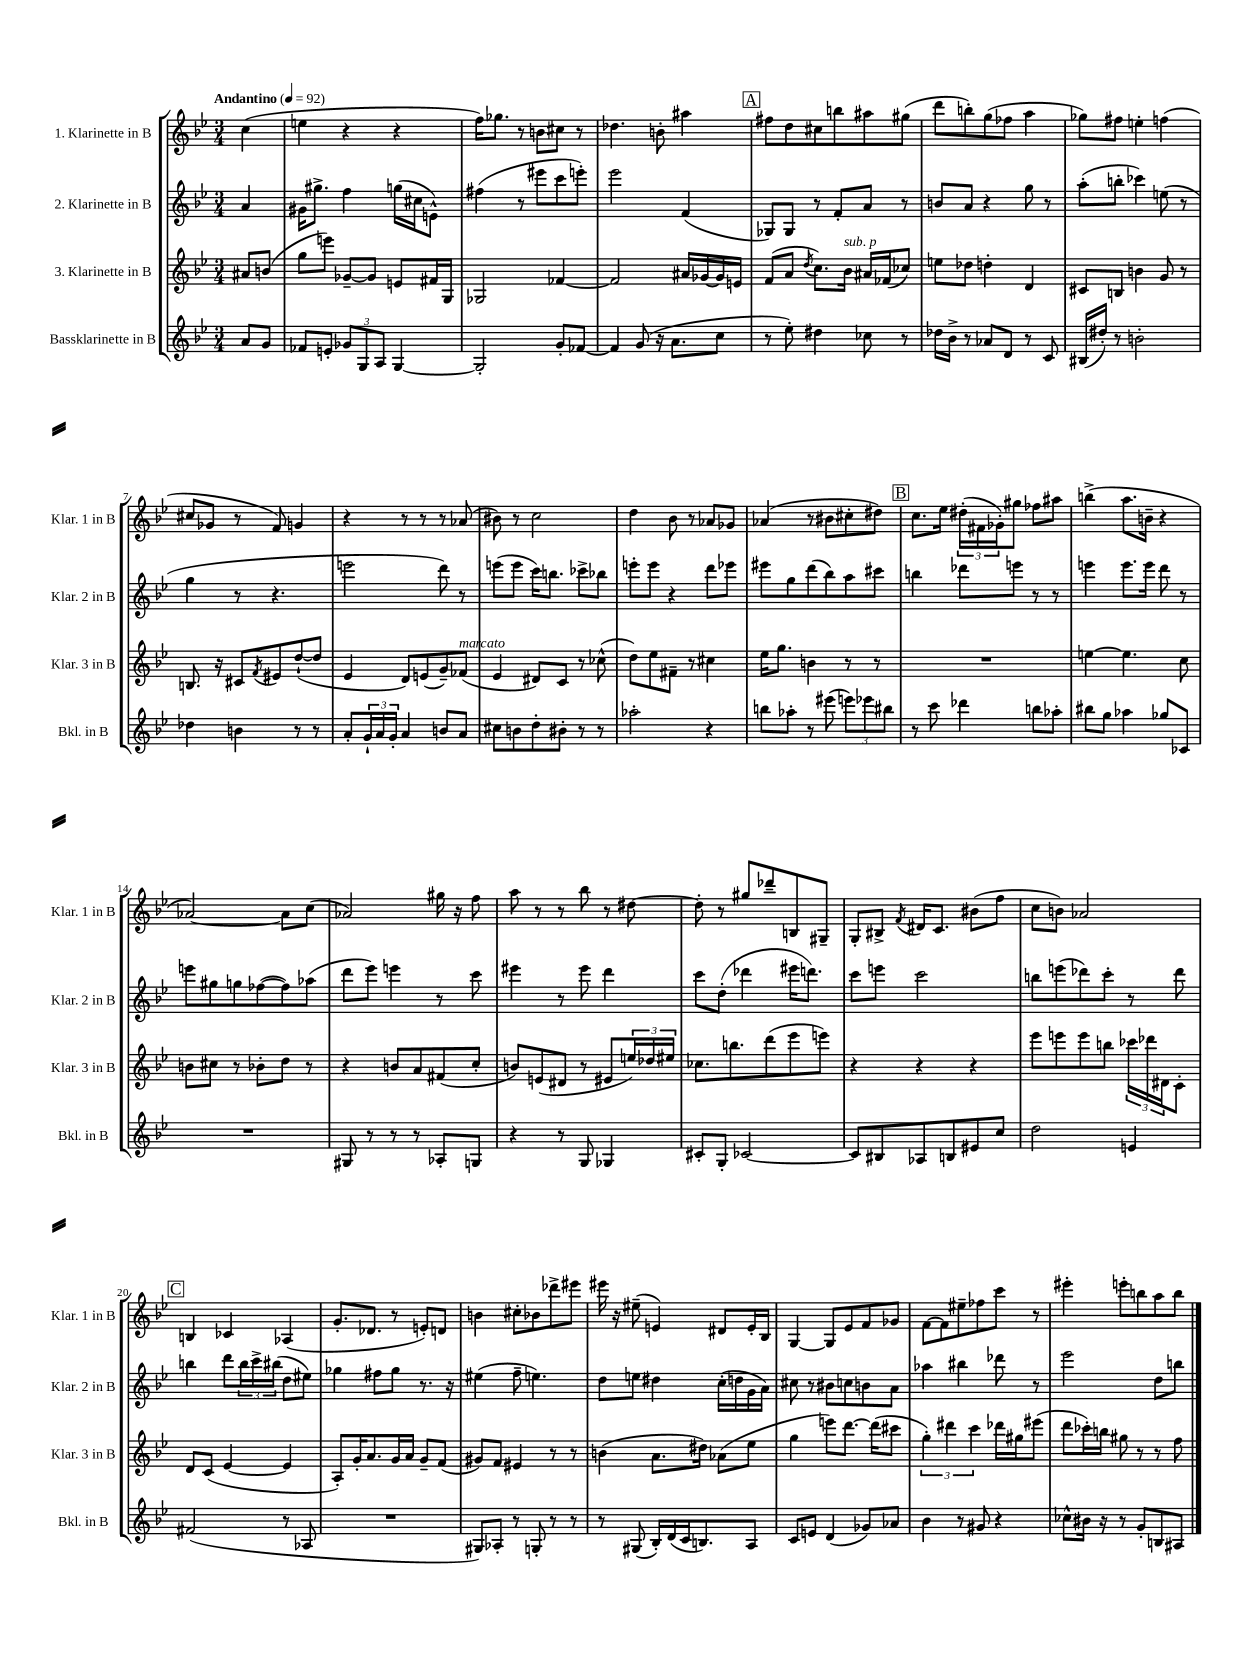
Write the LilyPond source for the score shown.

<<
\new StaffGroup <<
\new Staff = "s0" \with { instrumentName = "1. Klarinette in B" shortInstrumentName = "Klar. 1 in B" } {
    \clef treble \key bes \major \numericTimeSignature \time 3/4 \partial 4 \tempo "Andantino" 4 = 92
    c''4( |
    e''4 r4 r4 |
    f''16) ges''8. r8 b'8 cis''8 r8 |
    des''4. b'8-. ais''4 |
    \mark \markup { \box "A" } fis''8 d''8 cis''8 b''8 ais''8 gis''8( |
    d'''8 b''8-.) g''8( fes''8 a''4 |
    ges''8) fis''8 e''4-. f''4( |
    cis''8 ges'8 r8 f'8) g'4 |
    r4 r8 r8 r8 aes'8( |
    bis'8) r8 c''2 |
    d''4 bes'8 r8 aes'8 ges'8 |
    aes'4( r8 bis'8 cis''8-. dis''8) |
    \mark \markup { \box "B" } c''8. ees''16 \tuplet 3/2 { dis''16-.( fis'16 ges'16-.) } gis''8 fes''8 ais''8 |
    b''4->( a''8. b'16-- r4 |
    aes'2~) aes'8 c''8( |
    aes'2) gis''16 r16 f''8 |
    a''8 r8 r8 bes''8 r8 dis''8~ |
    dis''8-. r8 gis''8 des'''8-- b8 gis8-- |
    g8-. bis8-> \acciaccatura { f'8 } dis'16 c'8. bis'8( f''8 |
    c''8 b'8) aes'2 |
    \mark \markup { \box "C" } b4 ces'4 aes4( |
    g'8.-. des'8. r8 e'8-.) d'8 |
    b'4 cis''8-. bes'8 des'''8-> eis'''8 |
    eis'''16 r16 eis''8--( e'4) dis'8 e'16-. bes16 |
    g4~ g8 ees'8 f'8 ges'8 |
    f'8~ f'8 eis''8-- fes''8 c'''8 r8 |
    eis'''4-. e'''8-. b''8 a''8 b''8 \bar "|." |
}
\new Staff = "s1" \with { instrumentName = "2. Klarinette in B" shortInstrumentName = "Klar. 2 in B" } {
    \clef treble \key bes \major \numericTimeSignature \time 3/4 \partial 4
    a'4 |
    gis'16 gis''8.-> f''4 g''16( cis''16 e'8-^) |
    fis''4( r8 eis'''8 c'''8 e'''8-.) |
    ees'''2 f'4( |
    \mark \markup { \box "A" } ges8) ges8 r8 f'8-. a'8 r8 |
    b'8 a'8 r4 g''8 r8 |
    a''8-.( b''8-. ces'''4) e''8( r8 |
    g''4 r8 r4. |
    e'''2 d'''8) r8 |
    e'''8( e'''8 c'''16) b''8. ces'''8-> bes''8 |
    e'''8-. e'''8 r4 d'''8 ees'''8 |
    eis'''8 g''8 d'''8( bes''8) a''8 cis'''8 |
    \mark \markup { \box "B" } b''4 des'''8 e'''8 r8 r8 |
    e'''4 e'''8. e'''16 d'''8 r8 |
    e'''8 gis''8 g''8 fes''8~( fes''8) aes''8( |
    d'''8 ees'''8) e'''4 r8 c'''8 |
    eis'''4 r8 eis'''8 d'''4 |
    c'''8 d''8-.( des'''4 eis'''16 d'''8.) |
    c'''8 e'''8 c'''2 |
    b''8 e'''8( des'''8) c'''8-. r8 des'''8 |
    \mark \markup { \box "C" } b''4 d'''8 \tuplet 3/2 { b''16 c'''16-> bis''16( } d''8 eis''8) |
    ges''4 fis''8 ges''8 r8. r16 |
    eis''4( f''8-- e''4.) |
    d''8 e''8 dis''4 c''16-.( d''16 g'16 a'16) |
    cis''8 r8 bis'8 c''8 b'8 a'8 |
    aes''4 bis''4 des'''8 r8 |
    ees'''2 d''8 b''8 \bar "|." |
}
\new Staff = "s2" \with { instrumentName = "3. Klarinette in B" shortInstrumentName = "Klar. 3 in B" } {
    \clef treble \key bes \major \numericTimeSignature \time 3/4 \partial 4
    ais'8 b'8( |
    g''8 e'''8) ges'8~-- ges'8 e'8 fis'16 g16 |
    ges2 fes'4~ |
    fes'2 ais'16 ges'16~ ges'16 e'16 |
    \mark \markup { \box "A" } f'8( a'8 \acciaccatura { d''8 } c''8.) bes'16^\markup { \italic "sub. p" } ais'16 fes'16( ces''8) |
    e''8 des''8 d''4-. d'4 |
    cis'8 b8 b'4 g'8 r8 |
    b8. r16 cis'8 \acciaccatura { f'8 } eis'8 d''8~-!( d''8 |
    ees'4 d'8) e'8( g'8--) fes'8^\markup { \italic "marcato" }( |
    ees'4 dis'8) c'8 r8 ces''8-^( |
    d''8) ees''8 fis'8-- r8 cis''4 |
    ees''16 g''8. b'4 r8 r8 |
    \mark \markup { \box "B" } R2. |
    e''4~ e''4. c''8 |
    b'8 cis''8 r8 bes'8-. d''8 r8 |
    r4 b'8 a'8 fis'8( c''8-. |
    b'8) e'8( dis'8 r8 eis'8 \tuplet 3/2 { e''16) des''16 eis''16 } |
    ces''8. b''8. d'''8( ees'''8 e'''8) |
    r4 r4 r4 |
    ees'''8 e'''8 e'''8 b''8 \tuplet 3/2 { ces'''16 des'''16 dis'16 } c'8-. |
    \mark \markup { \box "C" } d'8 c'8( ees'4~ ees'4 |
    a8-.) g'16-. a'8. g'16 a'16 g'8-- f'8( |
    gis'8) f'8 eis'4 r8 r8 |
    b'4( a'8. dis''16) aes'8( ees''8 |
    g''4 e'''8) d'''8.~ d'''16( cis'''8 |
    \tuplet 3/2 { g''4-.) dis'''4 c'''4 } des'''16 gis''16 eis'''8( |
    d'''8 ces'''16-.) b''16 gis''8 r8 r8 f''8 \bar "|." |
}
\new Staff = "s3" \with { instrumentName = "Bassklarinette in B" shortInstrumentName = "Bkl. in B" } {
    \clef treble \key bes \major \numericTimeSignature \time 3/4 \partial 4
    a'8 g'8 |
    fes'8 e'8-. \tuplet 3/2 { ges'8 g8 a8 } g4~ |
    g2-. g'8-. fes'8~ |
    fes'4 g'8( r16 a'8. c''8 |
    \mark \markup { \box "A" } r8 ees''8-.) dis''4 ces''8 r8 |
    des''16 bes'16-> r8 aes'8 d'8 r8 c'8 |
    bis16( dis''16-.) r8 b'2-. |
    des''4 b'4 r8 r8 |
    a'8-. \tuplet 3/2 { g'16-! a'16 g'16-. } a'4 b'8 a'8 |
    cis''8 b'8 d''8-. bis'8-. r8 r8 |
    aes''2-. r4 |
    b''8 aes''8-. r8 eis'''8( \tuplet 3/2 { e'''8) ees'''8 bis''8 } |
    \mark \markup { \box "B" } r8 c'''8 des'''4 b''8 aes''8-. |
    bis''8 g''8 aes''4 ges''8 ces'8 |
    R2. |
    gis8 r8 r8 r8 aes8-. g8 |
    r4 r8 g8 ges4 |
    cis'8-. g8-. ces'2~ |
    ces'8 bis8 aes8 b8 eis'8 c''8 |
    d''2 e'4 |
    \mark \markup { \box "C" } fis'2( r8 aes8 |
    R2. |
    gis8) aes8-. r8 g8-. r8 r8 |
    r8 gis8( bes16-.) d'16( c'16 b8.) a8 |
    c'8 e'8 d'4( ges'8) aes'8 |
    bes'4 r8 gis'8 r4 |
    ces''8-^ bis'16 r16 r8 g'8-. b8 ais8 \bar "|." |
}
>>
>>
